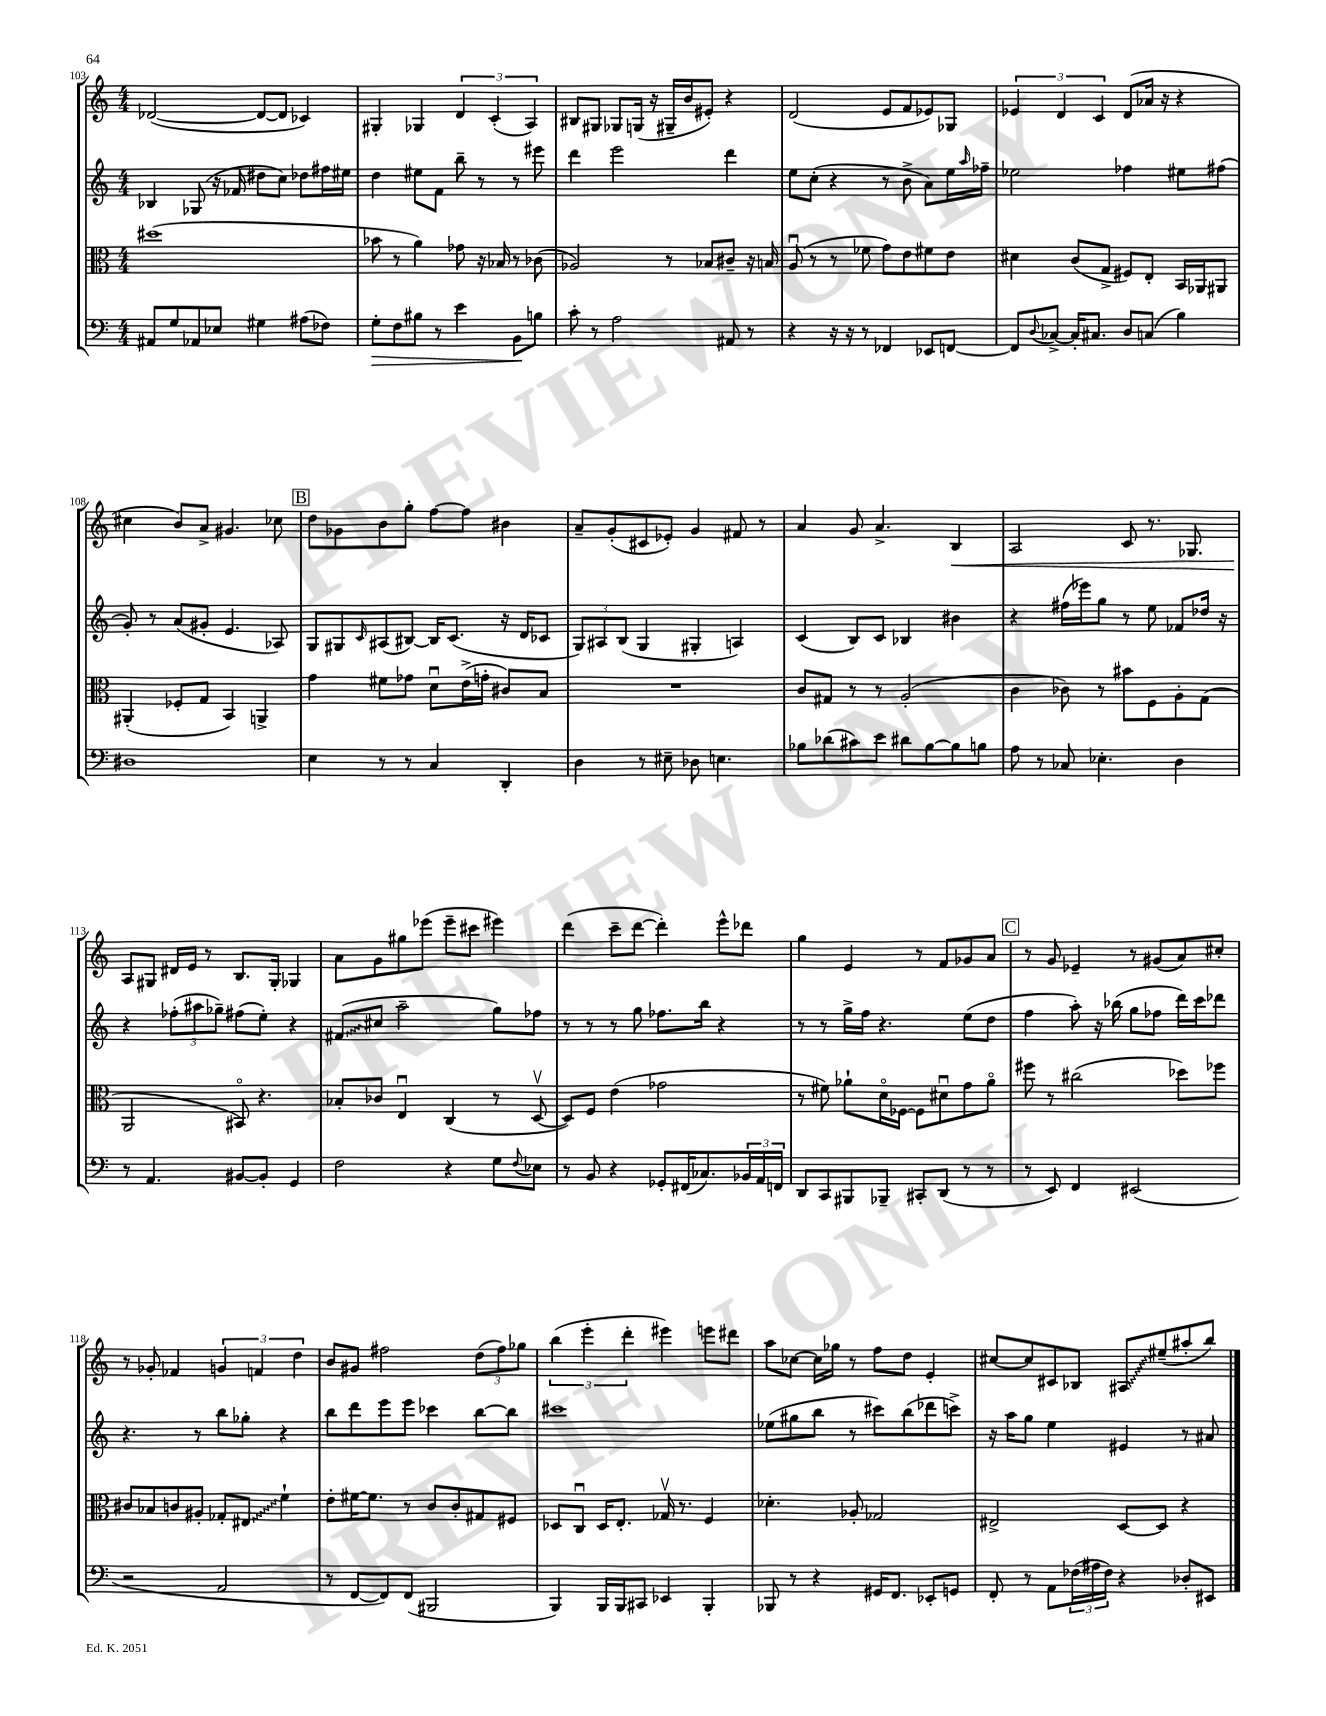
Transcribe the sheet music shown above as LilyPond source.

<<
\new StaffGroup <<
\new Staff = "s0" {
    \clef treble \key c \major \numericTimeSignature \time 4/4
    des'2~( des'8~ des'8 ces'4) |
    gis4-. ges4 \tuplet 3/2 { d'4 c'4-.( a4) } |
    bis8 gis8 ges8 g16( r16 gis16-- b'16 eis'8-.) r4 |
    d'2( e'8 f'8 ees'8) ges8 |
    \tuplet 3/2 { ees'4 d'4 c'4 } d'8( aes'16 r16 r4 |
    cis''4 b'8) a'8-> gis'4. ces''8 |
    \mark \markup { \box "B" } d''8 ges'8 b'8 g''8-. f''8~ f''8 bis'4 |
    a'8-- g'8-.( cis'8 ees'8-.) g'4 fis'8 r8 |
    a'4 g'8 a'4.-> b4\< |
    a2 c'8 r8. ges8. |
    a8\! gis8 dis'16 e'16 r8 b8. gis16-. ges4 |
    a'8 g'8 gis''8 ees'''8( ees'''8-- cis'''8 eis'''4) |
    d'''4( c'''8-- d'''8~ d'''4-.) e'''8-^ des'''8 |
    g''4 e'4 r8 f'8 ges'8 a'8 |
    \mark \markup { \box "C" } r8 g'8 ees'4-- r8 gis'8( a'8) cis''8-. |
    r8 ges'8-. fes'4 \tuplet 3/2 { g'4 f'4 d''4 } |
    b'8 gis'8 fis''2 \tuplet 3/2 { d''8( fis''8) ges''8 } |
    \tuplet 3/2 { b''4( e'''4-. d'''4-. } eis'''4) e'''8 dis'''8 |
    a''8 ces''8~ ces''16 ges''16 r8 f''8 d''8 e'4-. |
    cis''8~ cis''8 cis'8 bes8 \once \override Glissando.style = #'zigzag ais8\glissando eis''8--( ais''8-. b''8) \bar "|." |
}
\new Staff = "s1" {
    \clef treble \key c \major \numericTimeSignature \time 4/4
    bes4 ges8( r16 fes'16 dis''8 c''8) des''8 fis''16 eis''16 |
    d''4 eis''8 f'8 b''8-- r8 r8 eis'''8 |
    d'''4 e'''2 d'''4 |
    e''8 c''8-.( r4 r8 b'8-> a'8) e''16 \grace { a''16 } fes''16-- |
    ees''2 fes''4 eis''8 fis''8( |
    g'8-.) r8 a'8( gis'8-. e'4. aes8) |
    \mark \markup { \box "B" } g8 gis8 \grace { c'16 } ais8( bis8~) bis16 c'8.( r16 d'16 ces'8 |
    \tuplet 3/2 { g8) ais8 b8( } g4 gis4-. a4) |
    c'4( b8) c'8 bes4 bis'4 |
    r4 fis''16( ees'''16) g''8 r8 e''8 fes'8 des''16 r16 |
    r4 \tuplet 3/2 { fes''8-.( ais''8 ges''8--) } fis''8( e''8-.) r4 |
    \once \override Glissando.style = #'zigzag fis'8\glissando( cis''8 a''2-- g''8) fes''8 |
    r8 r8 r8 g''8 fes''8. b''16 r4 |
    r8 r8 g''16-> f''16 r4. e''8( d''8 |
    \mark \markup { \box "C" } f''4 a''8-.) r16 bes''16( g''8 fes''8 d'''16) c'''16 des'''8 |
    r4. r8 b''8 ges''8-. r4 |
    b''8 d'''8 e'''8 e'''8 ces'''4 b''8~ b''8 |
    cis'''1 |
    ees''8( gis''8 b''8 r8 cis'''8) b''8( des'''8 c'''8->) |
    r16 a''16 g''8 e''4 eis'4 r8 ais'8 \bar "|." |
}
\new Staff = "s2" {
    \clef alto \key c \major \numericTimeSignature \time 4/4
    dis''1( |
    bes'8 r8 a'4) ges'8 r16 bes16 r8 ces'8( |
    aes2) r8 bes8 cis'8-- r16 b16 |
    a8\downbow( r8 r8 fes'8 g'8) e'8 fis'8 e'8 |
    dis'4 c'8( g8-> fis8) e8-. b,16 aes,16 ais,8 |
    ais,4-.( fes8-. g8 b,4) a,4-> |
    \mark \markup { \box "B" } g'4 fis'8 ges'8 d'8\downbow e'16->( g'16-. cis'8) b8 |
    R1 |
    c'8 gis8 r8 r8 a2-.( |
    c'4 ces'8) r8 bis'8 f8 a8-. g8( |
    a,2 bis,8\flageolet) r4. |
    bes8-. ces'8 e4\downbow c4( r8 d8~\upbow |
    d8) f8 e'4( ges'2 |
    r8 fis'8) aes'8-! d'16\flageolet fes16~ fes8 dis'8\downbow g'8 aes'8\flageolet |
    \mark \markup { \box "C" } fis''8 r8 cis''2( des''8) fes''8 |
    cis'8 bes8 c'8 ais8-. ges8-. \once \override Glissando.style = #'zigzag eis8\glissando f'4-! |
    e'8-. fis'16~ fis'8. r8 c'8 c'8-. gis8 fis8 |
    des8 c8\downbow des16 e8.-. ges16\upbow r8. f4 |
    des'4.-. aes8-. ges2 |
    eis2-> d8~ d8 r4 \bar "|." |
}
\new Staff = "s3" {
    \clef bass \key c \major \numericTimeSignature \time 4/4
    ais,8 g8 aes,8 ees8 gis4 ais8( fes8) |
    g8-.\> f8 bis8 r8 e'4 b,8\! b8 |
    c'8-. r8 a2 ais,8 r8 |
    r4 r16 r16 r8 fes,4 ees,8 f,8~ |
    f,8 \appoggiatura { d8 } ces8~-> ces16-. cis8. d8 c8( b4) |
    dis1 |
    \mark \markup { \box "B" } e4 r8 r8 c4 d,4-. |
    d4 r8 eis8-- des8 e4. |
    bes8 des'8( cis'8) e'8 dis'8 bes8~ bes8 b8 |
    a8 r8 ces8 ees4.-. d4 |
    r8 a,4. bis,8~ bis,8-. g,4 |
    f2 r4 g8 \appoggiatura { f8 } ees8 |
    r8 b,8 r4 ges,8-. fis,16( ces8.) \tuplet 3/2 { bes,16 a,16 f,16 } |
    d,8 c,8 bis,,8 bes,,8-- cis,8-. d,8( r8 r8 |
    \mark \markup { \box "C" } r8 e,8) f,4 eis,2( |
    r2 a,2 |
    r8 f,8~ f,8) f,8( bis,,2 |
    b,,4) b,,16 b,,16 cis,8 ees,4 b,,4-. |
    bes,,8 r8 r4 gis,16 f,8. ees,8-. g,8 |
    f,8-. r8 a,8 \tuplet 3/2 { fes16( ais16 fes16) } r4 des8-. eis,8 \bar "|." |
}
>>
>>
\layout { \context { \Score currentBarNumber = #103 } }
